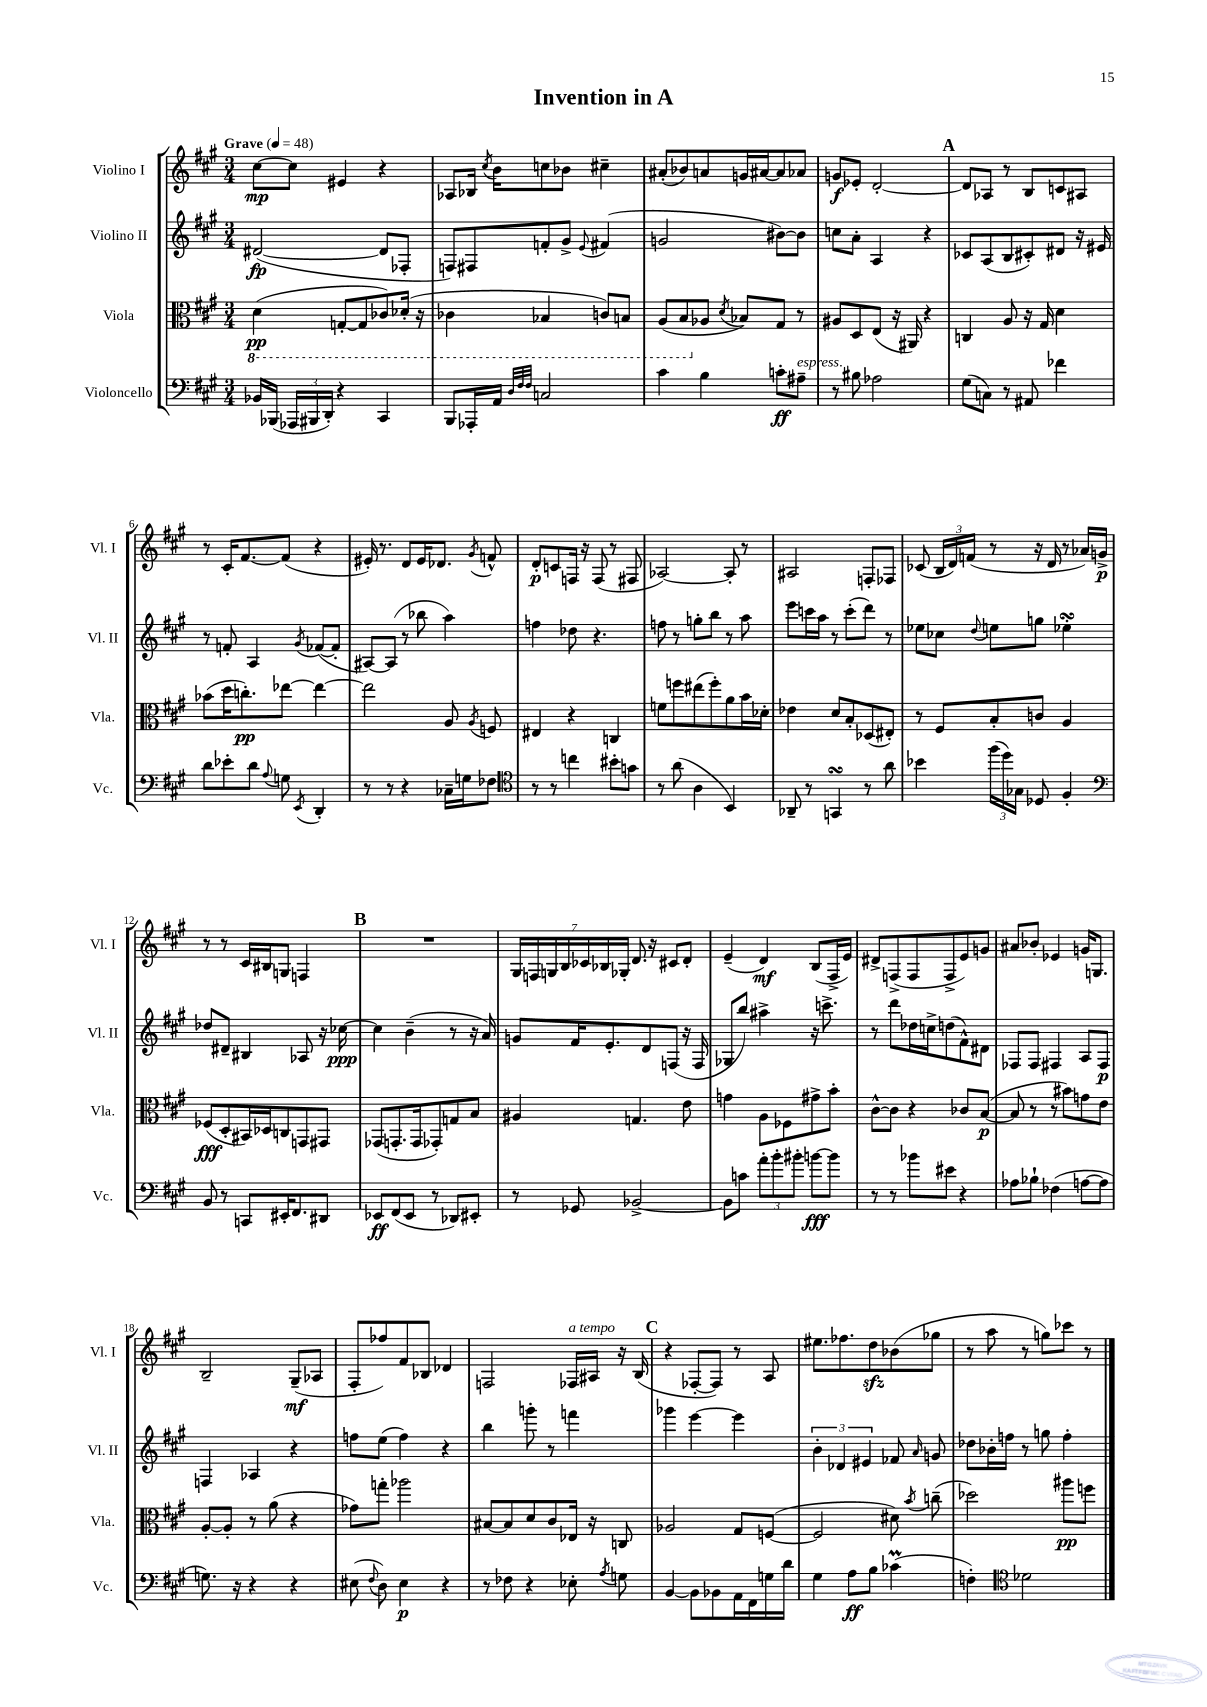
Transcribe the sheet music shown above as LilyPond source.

\header { title = "Invention in A" }
<<
\new StaffGroup <<
\new Staff = "s0" \with { instrumentName = "Violino I" shortInstrumentName = "Vl. I" } {
    \clef treble \key a \major \numericTimeSignature \time 3/4 \tempo "Grave" 4 = 48
    \autoBeamOff cis''8[~\mp cis''8] eis'4 r4 |
    aes8[ bes16] \acciaccatura { cis''8 } b'16[ c''8 bes'8] cis''4-- |
    ais'8[-.( bes'8) a'8 g'16 ais'16~ ais'8 aes'8] |
    g'8[\f ees'8]-. d'2~-. |
    \mark \markup { \bold "A" } d'8[ aes8] r8 b8[ c'8 ais8] |
    r8 cis'16[-. fis'8.~ fis'8]( r4 |
    eis'16-.) r8. d'8[ eis'16 des'8.] \acciaccatura { gis'8 } f'8-^ |
    d'8[-.\p c'8 f16] r16 f8( r8 fis8 |
    aes2~) aes8-. r8 |
    ais2 f8[-. fes8] |
    ces'8( \tuplet 3/2 { b16[ d'16) f'16]( } r8 r16 d'16 r8 aes'16[) g'16]->\p |
    r8 r8 cis'16[ bis16 g8] f4 |
    \mark \markup { \bold "B" } R2. |
    \tuplet 7/4 { gis16[ f16 g16 b16 ces'16 bes16 ges16]-. } d'8. r16 cis'8[ d'8]-. |
    e'4--( d'4\mf) b8[( fis16-> e'16]) |
    dis'8[-> f8->( f8 f8-> e'8) g'8] |
    ais'8[ bes'8]-. ees'4 g'16[ g8.] |
    b2-- gis8[--\mf( aes8] |
    fis8[-. fes''8) fis'8 bes8] des'4 |
    f2 fes16[^\markup { \italic "a tempo" } ais16] r16 b16( |
    \mark \markup { \bold "C" } r4 fes8[~-. fes8]) r8 a8 |
    eis''8.[ fes''8. d''8\sfz bes'8( ges''8] |
    r8 a''8 r8 g''8[) ces'''8] r8 \bar "|." |
}
\new Staff = "s1" \with { instrumentName = "Violino II" shortInstrumentName = "Vl. II" } {
    \clef treble \key a \major \numericTimeSignature \time 3/4
    \autoBeamOff dis'2~\fp( dis'8[ fes8]-. |
    f8[) fis8 f'8-. gis'8]-> \appoggiatura { e'8 } fis'4( |
    g'2 bis'8[~) bis'8] |
    c''8[ a'8]-. a4 r4 |
    \mark \markup { \bold "A" } ces'8[ a8( b8 cis'8-.) dis'8] r16 eis'16 |
    r8 f'8-. a4 \acciaccatura { gis'8 } fes'8[~( fes'8]-. |
    ais8[~) ais8]( r8 bes''8 a''4) |
    f''4 des''8 r4. |
    f''8 r8 g''8[-. b''8] r8 a''8 |
    e'''8[ c'''16 a''16] r8 c'''8[-.( d'''8]) r8 |
    ees''8[ ces''8] \appoggiatura { d''8 } e''8[ g''8] ees''4-.\turn |
    des''8[ dis'8]-- bis4 aes8 r16 ces''16~\ppp |
    \mark \markup { \bold "B" } ces''4 b'4--( r8 r16 a'16) |
    g'8[ fis'16 e'8.-. d'8 f8]( r16 f16 |
    ges8[ b''8]) ais''4-> r16 c'''8.-> |
    r8 d'''8[ des''16 c''16-> d''8( fis'8-^) dis'8] |
    fes8[ fes8] fis4 a8[ fis8]\p |
    f4 aes4 r4 |
    f''8[ e''8]( f''4) r4 |
    b''4 g'''8-. r8 f'''4 |
    \mark \markup { \bold "C" } ges'''4 e'''4~ e'''4 |
    \tuplet 3/2 { b'4-. des'4 eis'4 } fes'8 \grace { a'16 } g'8 |
    des''8[ bes'16-. f''16] r8 g''8 f''4-. \bar "|." |
}
\new Staff = "s2" \with { instrumentName = "Viola" shortInstrumentName = "Vla." } {
    \clef alto \key a \major \numericTimeSignature \time 3/4
    \autoBeamOff \ottava #-1 d4\pp( g,8[~-. g,8 ces8) des16]-.( r16 |
    ces4 bes,4 c8[) b,8] |
    a,8[( b,8 \ottava #0 aes8] \acciaccatura { d'8 } bes8[) gis8] r8 |
    ais8[ d8 e8]( r16 ais,16) r4 |
    \mark \markup { \bold "A" } c4 a8 r16 gis16 d'4 |
    bes'8[( d''16 c''8.-.\pp) ees''8]~ ees''4~ |
    ees''2 a8 \acciaccatura { a8 } f8 |
    eis4 r4 c4 |
    f'8[ f''8 eis''8( f''8-.) a'8 b'16 des'16]-. |
    ees'4 d'8[ b8-. des8( eis8]-.) |
    r8 fis8[ b8-. c'8] a4 |
    fes8[\fff( d8-. bis,16) des16 c8 g,8 gis,8] |
    \mark \markup { \bold "B" } ges,8[( g,8.-. g,16 ges,8-.) g8 b8] |
    ais4 g4. e'8 |
    g'4 a8[ fes8 gis'8-> b'8]-. |
    cis'8[~-^ cis'8] r4 ces'8[ b8]~\p( |
    b8 r8 r8 bis'8[) g'8 e'8] |
    a8[~-. a8]-. r8 a'8( r4 |
    ges'8[) g''8]-. aes''2 |
    bis8[~ bis8 d'8 cis'8 ees16] r16 c8 |
    \mark \markup { \bold "C" } aes2 gis8[ f8]~( |
    f2 dis'8) \acciaccatura { b'8 } c''8--( |
    des''2) ais''8[\pp f''8] \bar "|." |
}
\new Staff = "s3" \with { instrumentName = "Violoncello" shortInstrumentName = "Vc." } {
    \clef bass \key a \major \numericTimeSignature \time 3/4
    \autoBeamOff bes,16[ bes,,16]( \tuplet 3/2 { aes,,16[ bis,,16 d,16]-.) } r4 cis,4 |
    b,,8[ aes,,16-. a,16] \grace { d32[ fis32 fis32] } c2 |
    cis'4 b4 c'8[-.\ff ais8]--^\markup { \italic "espress." } |
    r8 bis8 aes2 |
    \mark \markup { \bold "A" } gis8[( c8]) r8 ais,8 fes'4 |
    d'8[ ees'8-. d'8] \appoggiatura { a8 } g8 \acciaccatura { e,8 } d,4-. |
    r8 r8 r4 ces16[-- g16 fes8] |
    \clef tenor r8 r8 c''4 bis'8[-. g'8] |
    r8 a'8( a4 b,4) |
    aes,8-- r8 g,4\turn r8 a'8 |
    bes'4 \tuplet 3/2 { fis''16[( d''16) ges16] } des8 fis4-. |
    \clef bass b,8 r8 c,8[ eis,16-. fis,8. dis,8] |
    \mark \markup { \bold "B" } ees,8[\ff fis,8( ees,8] r8 des,8[) eis,8]-. |
    r8 ges,8 bes,2~-> |
    bes,8[ c'8] \tuplet 3/2 { a'8[-. b'8-. bis'8]-. } b'8[~\fff b'8] |
    r8 r8 bes'8[ eis'8] r4 |
    aes8[ bes8]-! fes4( a8[~ a8] |
    g8.) r16 r4 r4 |
    eis8( \appoggiatura { fis8 } d8) eis4\p r4 |
    r8 fes8 r4 ees8-. \acciaccatura { a8 } g8 |
    \mark \markup { \bold "C" } b,4~ b,8[ bes,8 a,16 fis,16 g16 d'16] |
    gis4 a8[\ff b8] ces'4\prall( |
    f4-.) \clef tenor des'2 \bar "|." |
}
>>
>>
